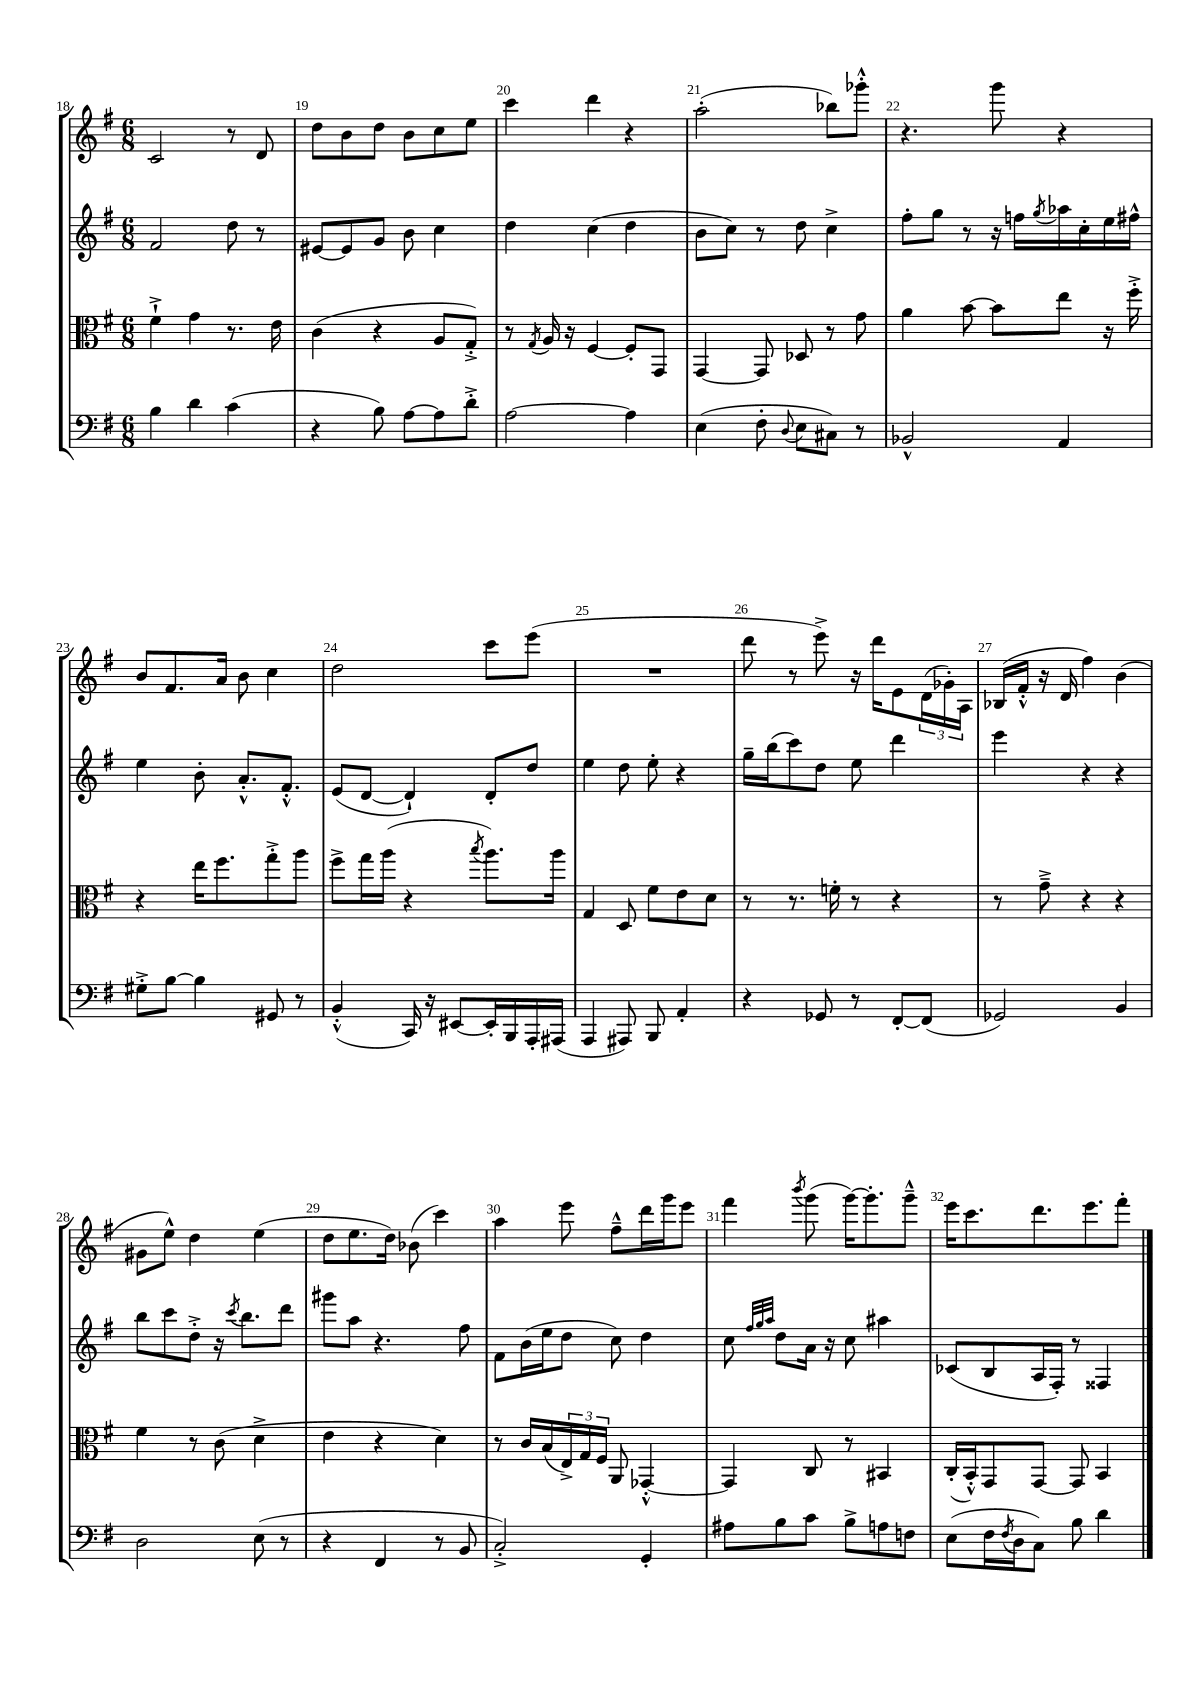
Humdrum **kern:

**kern	**kern	**kern	**kern
*part4	*part3	*part2	*part1
*staff4	*staff3	*staff2	*staff1
*clefF4	*clefC3	*clefG2	*clefG2
*k[f#]	*k[f#]	*k[f#]	*k[f#]
*M6/8	*M6/8	*M6/8	*M6/8
=18	=18	=18	=18
4B\	4f#`^\	2f#/	2c/
4d\	4g\	.	.
(4c\	8.r	8dd\	8r
.	.	8r	8d/
.	16e\	.	.
=19	=19	=19	=19
4r	(4c\	[8e#X/L	8dd\L
.	.	8e#/]	8b\
8B\)	4r	8g/J	8dd\J
[8A\L	.	8b\	8b\L
8A\]	8A/L	4cc\	8cc\
8d'^\J	8G'^/J)	.	8ee\J
=20	=20	=20	=20
[2A\	8r	4dd\	4ccc\
.	8qG/	.	.
.	16A/	.	.
.	16r	.	.
.	[4F#/	(4cc\	4ddd\
4A\]	8F#'/L]	4dd\	4r
.	8GG/J	.	.
=21	=21	=21	=21
(4E\	[4GG/	8b\L	(2aa'\
.	.	8cc\J)	.
8F#'\	8GG/]	8r	.
8qqD/	.	.	.
8E\L	8D-X/	8dd\	.
8C#X\J)	8r	4cc^\	8bb-X\L)
8r	8g\	.	8ggg-X'^^\J
=22	=22	=22	=22
2BB-X^^/	4a\	8ff#'\L	4.r
.	.	8gg\J	.
.	[8b\	8r	.
.	8b\L]	16r	8ggg\
.	.	16ffn\LL	.
.	.	8qgg/	.
4AA/	8ee\J	16aa-X\	4r
.	.	16cc'\	.
.	16r	16ee\	.
.	16ff#'^\	16ff#X^^\JJ	.
!!LO:LB:g=z
=23	=23	=23	=23
8G#X'^\L	4r	4ee\	8b/L
[8B\J	.	.	8.f#/
4B\]	16ee\KL	8b'\	.
.	8.ff#\	.	16a/Jk
.	.	8.a'^^/L	8b\
8GG#X/	8gg'^\	.	4cc\
.	.	8.f#'^^/J	.
8r	8aa\J	.	.
=24	=24	=24	=24
(4BB'^^/	8ff#^\L	(8e/L	2dd\
.	16gg\L	[8d/J	.
.	(16aa\JJ	.	.
16CC/)	4r	4d`/])	.
16r	.	.	.
[8EE#X/L	.	.	.
.	8qbb/	.	.
16EE#'/L]	8.aa\L)	8d'/L	8ccc\L
16BBB/	.	.	.
16AAA'/	.	8dd/J	(8eee\J
(16AAA#X/JJ	16aa\Jk	.	.
=25	=25	=25	=25
4AAA/	4G/	4ee\	2.r
8AAA#X/)	8D/	8dd\	.
8BBB/	8f#\L	8ee'\	.
4AA'/	8e\	4r	.
.	8d\J	.	.
=26	=26	=26	=26
4r	8r	16gg~\LL	8ddd\
.	.	(16bb\J	.
.	8.r	8ccc\)	8r
8GG-X/	.	8dd\J	8eee^\)
.	16fn'\	.	.
8r	8r	8ee\	16r
.	.	.	16ddd\KL
[8FF#'/L	4r	4ddd\	8e\
(8FF#/J]	.	.	(24d\L
.	.	.	24g-X'\)
.	.	.	24A\JJ
=27	=27	=27	=27
2GG-X/)	8r	4eee\	(16B-X/LL
.	.	.	16f#'^^/JJ
.	8g~^\	.	16r
.	.	.	16d/
.	4r	4r	4ff#\)
4BB/	4r	4r	(4b\
!!LO:LB:g=z
=28	=28	=28	=28
2D\	4f#\	8bb\L	8g#X\L
.	.	8ccc\	8ee^^\J)
.	8r	8dd'^\J	4dd\
.	(8c\	16r	.
.	.	8qccc/	.
.	.	8.bb\L	.
(8E\	4d^\	.	(4ee\
8r	.	8ddd\J	.
=29	=29	=29	=29
4r	4e\	8ggg#X\L	8dd\L
.	.	8aa\J	8.ee\
4FF#/	4r	4.r	.
.	.	.	16dd\Jk)
.	.	.	(8b-X\
8r	4d\)	.	4ccc\)
8BB/	.	8ff#\	.
=30	=30	=30	=30
2C'^/)	8r	8f#\L	4aa\
.	16c/LL	(16b\L	.
.	(16B/	16ee\J	.
.	24E^/)	8dd\J	8eee\
.	24G/	.	.
.	24F#/JJ	.	.
.	8AA/	8cc\)	8ff#~^^\L
4GG'/	[4GG-X'^^/	4dd\	16ddd\L
.	.	.	16ggg\J
.	.	.	8eee\J
=31	=31	=31	=31
8A#X\L	4GG-/]	8cc\	4fff#\
.	.	32qqff#/LLL	.
.	.	32qqgg/	.
.	.	32qqaa/JJJ	.
8B\	.	8dd\L	.
.	.	.	8qbbb/
8c\J	8C/	16a\Jk	(8ggg\
.	.	16r	.
8B^\L	8r	8cc\	[16ggg\KL)
.	.	.	8.ggg'\]
8An\	4BB#X/	4aa#X\	.
8Fn\J	.	.	8ggg~^^\J
=32	=32	=32	=32
(8E\L	(16C'/LL	(8c-X/L	16eee\KL
.	16BB'^^/J)	.	8.ccc\
16F#\L	8GG/	8B/	.
8qF#/	.	.	.
16D\J	.	.	.
8C\J)	[8GG/J	16A/L	8.ddd\
.	.	16F#'/JJ)	.
8B\	8GG/]	8r	.
.	.	.	8.eee\
4d\	4BB/	4F##X/	.
.	.	.	8fff#'\J
==	==	==	==
*-	*-	*-	*-
